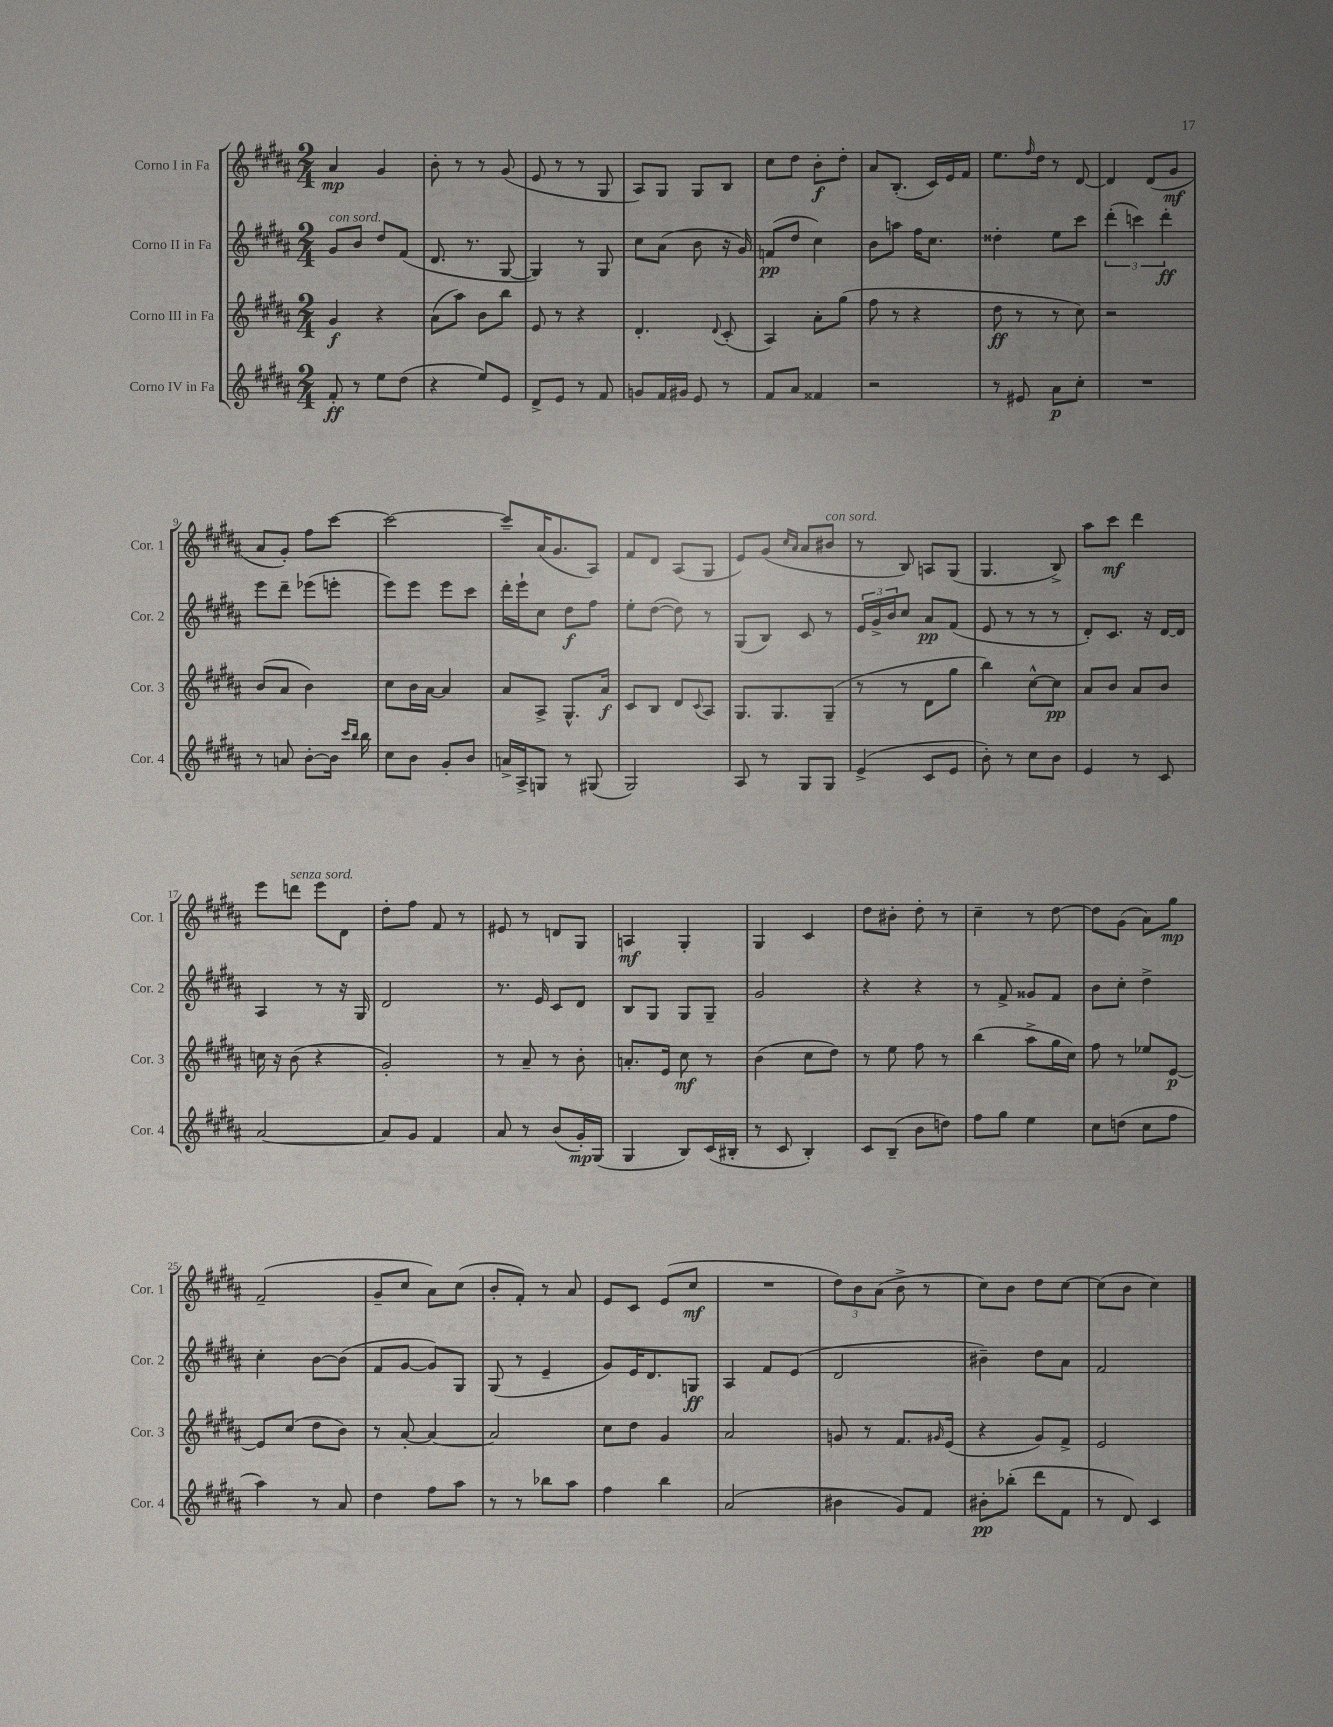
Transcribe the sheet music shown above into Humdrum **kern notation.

**kern	**dynam	**kern	**dynam	**kern	**dynam	**kern	**dynam
*part4	*part4	*part3	*part3	*part2	*part2	*part1	*part1
*staff4	*staff4	*staff3	*staff3	*staff2	*staff2	*staff1	*staff1
*I"Corno IV in Fa	*	*I"Corno III in Fa	*	*I"Corno II in Fa	*	*I"Corno I in Fa	*
*I'Cor. 4	*	*I'Cor. 3	*	*I'Cor. 2	*	*I'Cor. 1	*
*clefG2	*	*clefG2	*	*clefG2	*	*clefG2	*
*k[f#c#g#d#a#]	*	*k[f#c#g#d#a#]	*	*k[f#c#g#d#a#]	*	*k[f#c#g#d#a#]	*
*M2/4	*	*M2/4	*	*M2/4	*	*M2/4	*
=1	=1	=1	=1	=1	=1	=1	=1
!	!	!	!	!LO:TX:a:i:t=con sord.	!	!	!
8f#'/	ff	4g#/	f	8g#/L	.	4a#/	mp
8r	.	.	.	8b/J	.	.	.
8ee\L	.	4r	.	8dd#/L	.	4g#/	.
(8dd#\J	.	.	.	(8f#/J	.	.	.
=2	=2	=2	=2	=2	=2	=2	=2
4r	.	(8a#\L	.	8.d#/	.	8b'\	.
.	.	8aa#\J)	.	.	.	8r	.
.	.	.	.	8.r	.	.	.
8ee/L)	.	8b\L	.	.	.	8r	.
8e/J	.	8bb\J	.	[8G#/	.	(8g#/	.
=3	=3	=3	=3	=3	=3	=3	=3
8d#^/L	.	8e/	.	4G#/])	.	8e/	.
8e/J	.	8r	.	.	.	8r	.
8r	.	4r	.	8r	.	8r	.
8f#/	.	.	.	8G#/	.	8G#/	.
=4	=4	=4	=4	=4	=4	=4	=4
8gn/L	.	4.d#'/	.	8cc#\L	.	8A#/L)	.
16f#/L	.	.	.	(8a#\J	.	8G#/J	.
16g#X/JJ	.	.	.	.	.	.	.
8e/	.	.	.	8b\	.	8G#/L	.
.	.	8qqd#/	.	.	.	.	.
8r	.	(8c#'/	.	16r	.	8B/J	.
.	.	.	.	16g#/)	.	.	.
=5	=5	=5	=5	=5	=5	=5	=5
8f#/L	.	4A#/)	.	(8fn/L	pp	8cc#\L	.
8a#/J	.	.	.	8dd#/J	.	8dd#\J	.
4f##X/	.	8a#'\L	.	4cc#\)	.	8b'\L	f
.	.	(8gg#\J	.	.	.	8dd#'\J	.
=6	=6	=6	=6	=6	=6	=6	=6
2r	.	8ff#\	.	8b\L	.	8a#/L	.
.	.	8r	.	8aan\J	.	(8.B'/J	.
.	.	4r	.	16ff#\KL	.	.	.
.	.	.	.	8.cc#\J	.	16c#/LL)	.
.	.	.	.	.	.	16e/	.
.	.	.	.	.	.	16f#/JJ	.
=7	=7	=7	=7	=7	=7	=7	=7
8r	.	8dd#\	ff	4dd##X'\	.	8.ee\L	.
8e#X/	.	8r	.	.	.	.	.
.	.	.	.	.	.	16qqff#/	.
.	.	.	.	.	.	16dd#\Jk	.
8a#\L	p	8r	.	8ee\L	.	8r	.
8cc#'\J	.	8cc#\)	.	8ccc#\J	.	[8d#/	.
=8	=8	=8	=8	=8	=8	=8	=8
2r	.	2r	.	(6ddd#'\	.	4d#/]	.
.	.	.	.	6cccn\)	.	.	.
.	.	.	.	.	.	(8d#/L	.
.	.	.	.	6ddd#'\	ff	.	.
.	.	.	.	.	.	8g#/J	mf
!!LO:LB:g=z
=9	=9	=9	=9	=9	=9	=9	=9
8r	.	(8b/L	.	8eee\L	.	8a#/L	.
8an/	.	8a#/J	.	8ddd#~\J	.	8g#'/J)	.
[8b'\L	.	4b\)	.	(8eee-X\L	.	8ff#\L	.
16b\Jk]	.	.	.	8eeen'\J	.	[8ccc#\J	.
16qqccc#/LL	.	.	.	.	.	.	.
16qqbb/JJ	.	.	.	.	.	.	.
16bb\	.	.	.	.	.	.	.
=10	=10	=10	=10	=10	=10	=10	=10
8cc#\L	.	8cc#\L	.	8eee\L)	.	2ccc#\_	.
8b\J	.	16b\L	.	8eee\J	.	.	.
.	.	[16a#\JJ	.	.	.	.	.
8g#'/L	.	4a#/]	.	8eee\L	.	.	.
8b/J	.	.	.	8ccc#\J	.	.	.
=11	=11	=11	=11	=11	=11	=11	=11
16an^/LL	.	8a#/L	.	16ddd#'\LL	.	8ccc#~/L]	.
16A#^/J	.	.	.	16eee`\J	.	.	.
8Gn/J	.	8A#^/J	.	8cc#\J	.	(16a#/K	.
.	.	.	.	.	.	8.g#/	.
8r	.	8.G#^^/L	.	8dd#\L	f	.	.
(8G#X/	.	.	.	8ff#\J	.	8A#/J)	.
.	.	16a#/Jk	f	.	.	.	.
=12	=12	=12	=12	=12	=12	=12	=12
2G#/)	.	8c#/L	.	8ee'\L	.	8f#/L	.
.	.	8B/J	.	([8dd#\J	.	8d#/J	.
.	.	8d#/L	.	8dd#\])	.	(8A#/L	.
.	.	8qqc#/	.	.	.	.	.
.	.	8A#/J	.	8r	.	8G#/J	.
=13	=13	=13	=13	=13	=13	=13	=13
8A#/	.	8.G#/L	.	(8G#/L	.	8e/L)	.
8r	.	.	.	8B/J)	.	(8g#/J	.
.	.	8.G#/	.	.	.	.	.
.	.	.	.	.	.	16qqcc#/LL	.
.	.	.	.	.	.	16qqa#/JJ	.
8G#/L	.	.	.	8c#/	.	8a#/L	.
!	!	!	!	!	!	!LO:TX:a:i:t=con sord.	!
8G#/J	.	(8G#~/J	.	8r	.	8b#X/J	.
=14	=14	=14	=14	=14	=14	=14	=14
(4e^/	.	8r	.	24e/LL	.	8r	.
.	.	.	.	24g#^/	.	.	.
.	.	.	.	24b/J	.	.	.
.	.	8r	.	8cc#/J	.	8B/)	.
8c#/L	.	8d#\L	.	8a#/L	pp	8An/L	.
8e/J	.	8gg#\J	.	(8f#/J	.	(8G#/J	.
=15	=15	=15	=15	=15	=15	=15	=15
8b'\)	.	4bb\)	.	8e/	.	4.G#/	.
8r	.	.	.	8r	.	.	.
8cc#\L	.	[8cc#^^\L	.	8r	.	.	.
8b\J	.	8cc#\J]	pp	8r	.	8B^/)	.
=16	=16	=16	=16	=16	=16	=16	=16
4e/	.	8a#/L	.	8d#'/L)	.	8aa#\L	.
.	.	8b/J	.	8.c#/J	.	8ccc#\J	mf
8r	.	8a#/L	.	.	.	4ddd#\	.
.	.	.	.	16r	.	.	.
8c#/	.	8b/J	.	[16d#/LL	.	.	.
.	.	.	.	16d#/JJ]	.	.	.
!!LO:LB:g=z
=17	=17	=17	=17	=17	=17	=17	=17
[2a#/	.	16ccn\	.	4A#/	.	8eee\L	.
.	.	16r	.	.	.	.	.
!	!	!	!	!	!	!LO:TX:a:i:t=senza sord.	!
.	.	(8b\	.	.	.	8dddn\J	.
.	.	4r	.	8r	.	8eee\L	.
.	.	.	.	16r	.	8d#\J	.
.	.	.	.	16G#/	.	.	.
=18	=18	=18	=18	=18	=18	=18	=18
8a#/L]	.	2g#'/)	.	2d#/	.	8dd#'\L	.
8g#/J	.	.	.	.	.	8ff#\J	.
4f#/	.	.	.	.	.	8f#/	.
.	.	.	.	.	.	8r	.
=19	=19	=19	=19	=19	=19	=19	=19
8a#/	.	8r	.	8.r	.	8e#X/	.
8r	.	8a#~/	.	.	.	8r	.
.	.	.	.	16e/	.	.	.
(8b/L	.	8r	.	8c#/L	.	8dn/L	.
16g#'/L)	mp	8b'\	.	8d#/J	.	8G#/J	.
(16G#/JJ	.	.	.	.	.	.	.
=20	=20	=20	=20	=20	=20	=20	=20
4G#/	.	8.an'/L	.	8B/L	.	4An/	mf
.	.	.	.	8G#/J	.	.	.
.	.	16e/Jk	.	.	.	.	.
8B/L)	.	8cc#\	mf	8G#/L	.	4G#'/	.
(16c#/L	.	8r	.	8G#~/J	.	.	.
16B#X'/JJ	.	.	.	.	.	.	.
=21	=21	=21	=21	=21	=21	=21	=21
8r	.	(4b\	.	2g#/	.	4G#/	.
8c#/	.	.	.	.	.	.	.
4B'/)	.	8cc#\L	.	.	.	4c#/	.
.	.	8dd#\J)	.	.	.	.	.
=22	=22	=22	=22	=22	=22	=22	=22
8c#/L	.	8r	.	4r	.	8dd#\L	.
(8B~/J	.	8ee\	.	.	.	8b#X'\J	.
8b\L	.	8ff#\	.	4r	.	8dd#'\	.
8ddn\J)	.	8r	.	.	.	8r	.
=23	=23	=23	=23	=23	=23	=23	=23
8ff#\L	.	(4bb\	.	8r	.	4cc#~\	.
8gg#\J	.	.	.	8f#^/	.	.	.
4ee\	.	8aa#^\L	.	8g##X/L	.	8r	.
.	.	16gg#\L	.	8f#/J	.	[8dd#\	.
.	.	16cc#\JJ)	.	.	.	.	.
=24	=24	=24	=24	=24	=24	=24	=24
8cc#\L	.	8ff#\	.	8b\L	.	8dd#\L]	.
(8ddn\J	.	8r	.	8cc#'\J	.	(8g#\J	.
8cc#\L	.	8ee-X/L	.	4dd#^\	.	8a#\L)	.
8ff#\J	.	[8e/J	p	.	.	8gg#\J	mp
!!LO:LB:g=z
=25	=25	=25	=25	=25	=25	=25	=25
4aa#\)	.	8e/L]	.	4cc#'\	.	(2f#~/	.
.	.	(8cc#/J	.	.	.	.	.
8r	.	8dd#\L	.	[8b\L	.	.	.
8a#/	.	8b\J)	.	(8b\J]	.	.	.
=26	=26	=26	=26	=26	=26	=26	=26
4dd#\	.	8r	.	8f#/L	.	8g#~/L	.
.	.	[8a#'/	.	[8g#/J	.	8cc#/J	.
8ff#\L	.	4a#/_	.	8g#/L])	.	8a#\L)	.
8aa#\J	.	.	.	8G#/J	.	(8cc#\J	.
=27	=27	=27	=27	=27	=27	=27	=27
8r	.	2a#/]	.	(8G#/	.	8b'/L	.
8r	.	.	.	8r	.	8f#'/J)	.
8bb-X\L	.	.	.	4e~/	.	8r	.
8aa#\J	.	.	.	.	.	8a#/	.
=28	=28	=28	=28	=28	=28	=28	=28
4ff#\	.	8cc#\L	.	8g#/L)	.	8e/L	.
.	.	8dd#\J	.	16e/K	.	8c#/J	.
.	.	.	.	8.d#/	.	.	.
4bb\	.	4g#/	.	.	.	(8e/L	.
.	.	.	.	8Gn/J	ff	8cc#/J	mf
=29	=29	=29	=29	=29	=29	=29	=29
(2a#/	.	2a#/	.	4A#/	.	2r	.
.	.	.	.	8f#/L	.	.	.
.	.	.	.	(8e/J	.	.	.
=30	=30	=30	=30	=30	=30	=30	=30
4b#X\	.	8gn/	.	2d#/	.	12dd#\L)	.
.	.	.	.	.	.	12b\	.
.	.	8r	.	.	.	.	.
.	.	.	.	.	.	(12a#\J	.
8g#/L)	.	8.f#/L	.	.	.	8b^\	.
8f#/J	.	.	.	.	.	8r	.
.	.	16qqg#X/	.	.	.	.	.
.	.	(16e/Jk	.	.	.	.	.
=31	=31	=31	=31	=31	=31	=31	=31
8b#X'\L	pp	4r	.	4b#X~\)	.	8cc#\L)	.
(8bb-X'\J	.	.	.	.	.	8b\J	.
8ddd#\L	.	8g#/L)	.	8dd#\L	.	8dd#\L	.
8f#\J	.	8f#^/J	.	8a#\J	.	[8cc#\J	.
=32	=32	=32	=32	=32	=32	=32	=32
8r	.	2e/	.	2f#/	.	(8cc#\L]	.
8d#/)	.	.	.	.	.	8b\J	.
4c#/	.	.	.	.	.	4cc#\)	.
==	==	==	==	==	==	==	==
*-	*-	*-	*-	*-	*-	*-	*-
